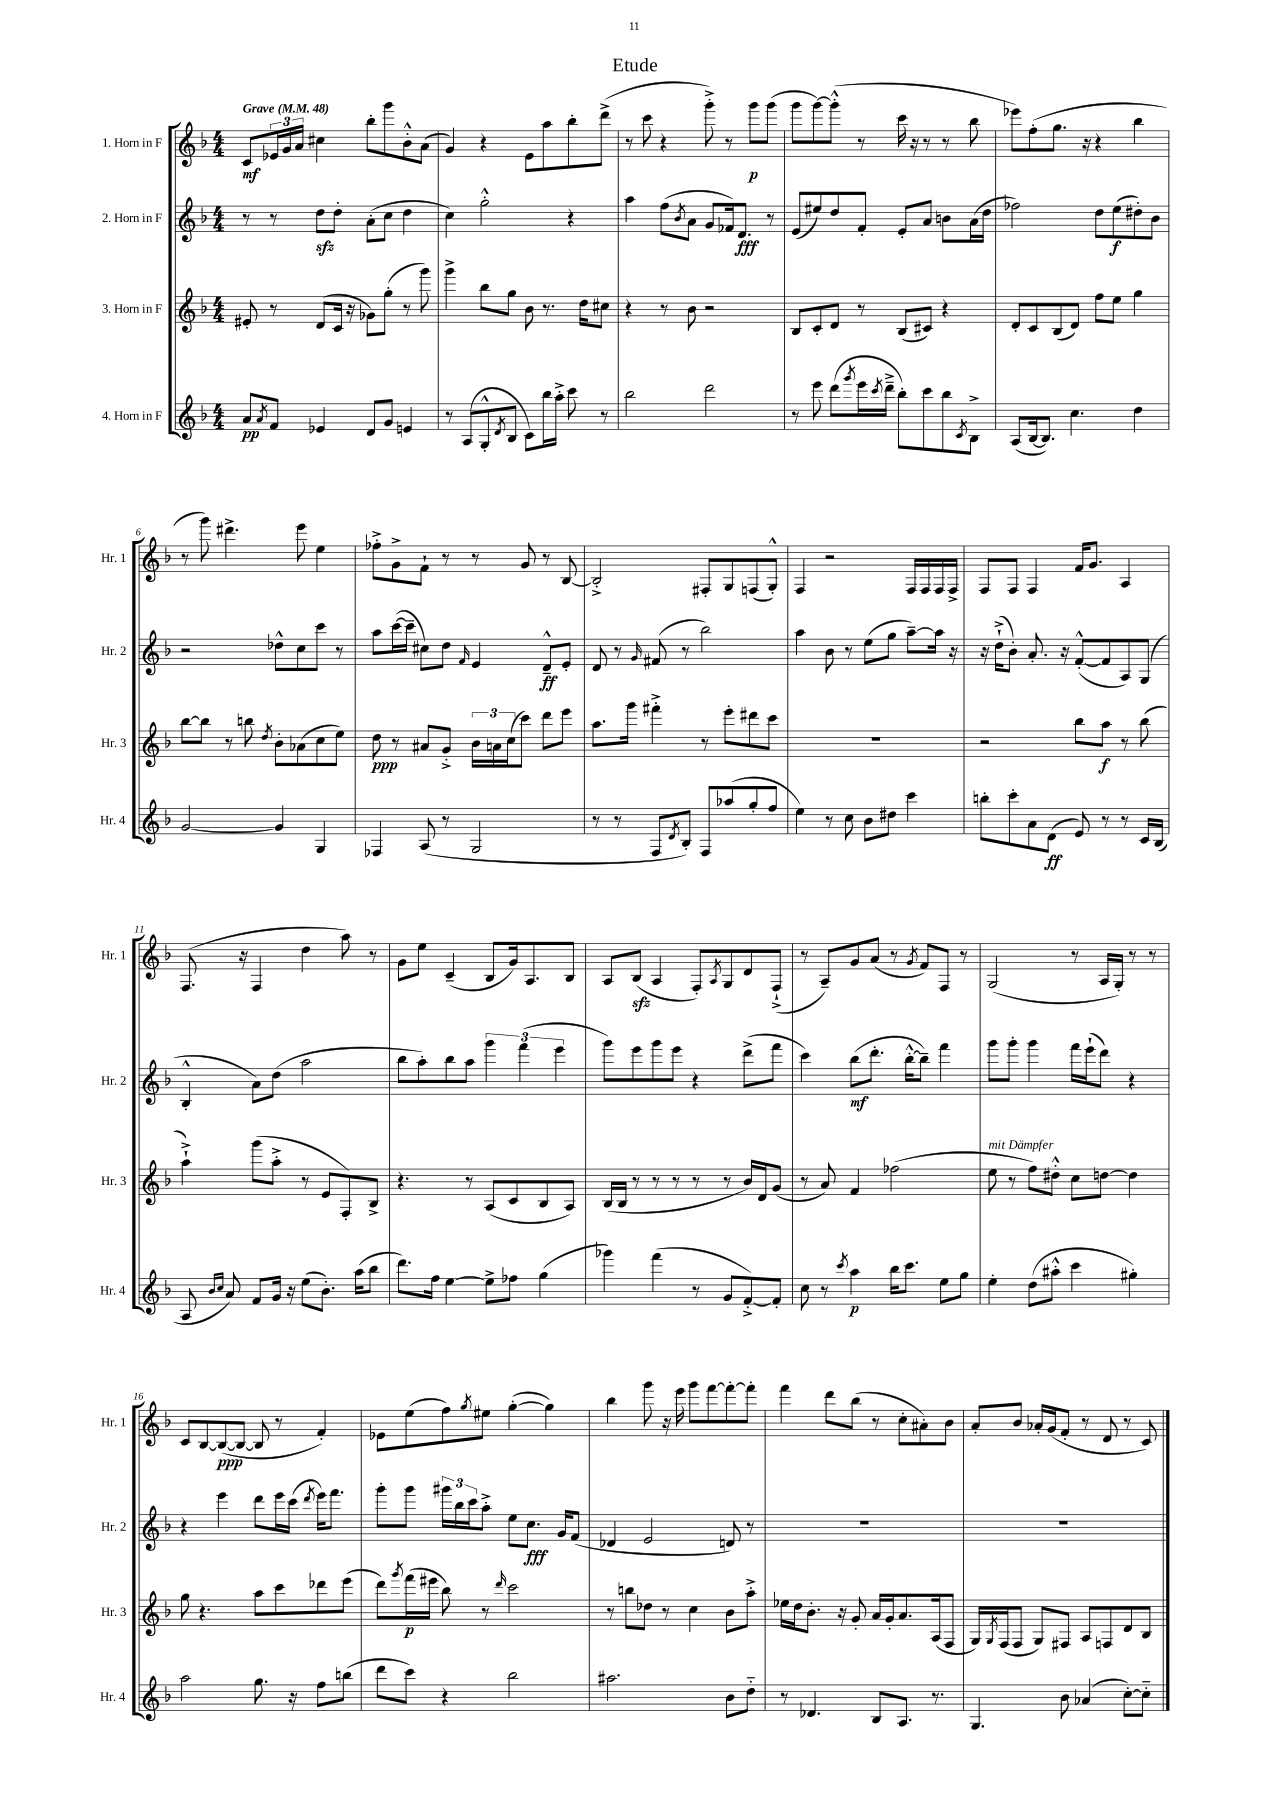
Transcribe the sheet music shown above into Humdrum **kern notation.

**kern	**dynam	**kern	**dynam	**kern	**dynam	**kern	**dynam
*part4	*part4	*part3	*part3	*part2	*part2	*part1	*part1
*staff4	*staff4	*staff3	*staff3	*staff2	*staff2	*staff1	*staff1
*I"4. Horn in F	*	*I"3. Horn in F	*	*I"2. Horn in F	*	*I"1. Horn in F	*
*I'Hr. 4	*	*I'Hr. 3	*	*I'Hr. 2	*	*I'Hr. 1	*
*clefG2	*	*clefG2	*	*clefG2	*	*clefG2	*
*k[b-]	*	*k[b-]	*	*k[b-]	*	*k[b-]	*
*M4/4	*	*M4/4	*	*M4/4	*	*M4/4	*
*MM48	*	*MM48	*	*MM48	*	*MM48	*
=1	=1	=1	=1	=1	=1	=1	=1
!	!	!	!	!	!	!LO:TX:a:B:t=Grave	!
8a/L	pp	8e#X'/	.	8r	.	8c/L	mf
8qa/	.	.	.	.	.	.	.
8f/J	.	8r	.	8r	.	24e-X/L	.
.	.	.	.	.	.	24g/	.
.	.	.	.	.	.	24a/JJ	.
4e-X/	.	(8d/L	.	8ddzz\L	.	4cc#X\	.
.	.	16c/Jk	.	8dd'\J	.	.	.
.	.	16r	.	.	.	.	.
8d/L	.	8g-X\L)	.	(8a'\L	.	8bb-'\L	.
8g/J	.	(8gg'\J	.	8cc\J	.	8ggg\	.
4en/	.	8r	.	4dd\	.	8b-'^^\	.
.	.	8ggg\)	.	.	.	(8a\J	.
=2	=2	=2	=2	=2	=2	=2	=2
8r	.	4ggg^\	.	4cc\)	.	4g/)	.
(8A/L	.	.	.	.	.	.	.
8G'^^/	.	8bb-\L	.	2gg'^^\	.	4r	.
8qd/	.	.	.	.	.	.	.
8B-/J	.	8gg\J	.	.	.	.	.
8c\L)	.	8b-\	.	.	.	8e\L	.
16bb-\L	.	8.r	.	.	.	8aa\	.
16aa'^\JJ	.	.	.	.	.	.	.
8ccc\	.	.	.	4r	.	8bb-'\	.
.	.	16dd\KL	.	.	.	.	.
8r	.	8cc#X\J	.	.	.	(8ddd^\J	.
=3	=3	=3	=3	=3	=3	=3	=3
2bb-\	.	4r	.	4aa\	.	8r	.
.	.	.	.	.	.	8ccc\	.
.	.	8r	.	(8ff\L	.	4r	.
.	.	.	.	8qb-/	.	.	.
.	.	8b-\	.	8a\J	.	.	.
2ddd\	.	2r	.	8g/L	.	8ggg'^\)	.
.	.	.	.	16f-X/k)	.	8r	.
.	.	.	.	8.d/J	fff	.	.
.	.	.	.	.	.	8ggg\L	p
.	.	.	.	8r	.	(8ggg\J	.
=4	=4	=4	=4	=4	=4	=4	=4
8r	.	8B-/L	.	(8e/L	.	8ggg\L	.
8eee\	.	8c'/	.	8ee#X/)	.	[8ggg\)	.
(8ddd\L	.	8d/J	.	8dd/	.	(8ggg'^^\J]	.
8qggg/	.	.	.	.	.	.	.
16eee\L	.	8r	.	8f'/J	.	8r	.
8qccc/	.	.	.	.	.	.	.
16ddd~^\JJ	.	.	.	.	.	.	.
8bb-'\L)	.	(8B-/L	.	8e'/L	.	16ccc\	.
.	.	.	.	.	.	16r	.
8ccc\	.	8c#X/J)	.	8a/J	.	8r	.
8bb-\	.	4r	.	8bn\L	.	8r	.
8qc/	.	.	.	.	.	.	.
8B-^\J	.	.	.	(16a\L	.	8bb-\	.
.	.	.	.	16dd\JJ	.	.	.
=5	=5	=5	=5	=5	=5	=5	=5
(8A/L	.	8d'/L	.	2ff-X\)	.	8eee-X\L)	.
[16B-/k	.	8c/	.	.	.	(8ff'\	.
8.B-/J])	.	.	.	.	.	.	.
.	.	(8B-/	.	.	.	8.gg\J	.
4.cc\	.	8d/J)	.	.	.	.	.
.	.	.	.	.	.	16r	.
.	.	8ff\L	.	8dd\L	.	4r	.
.	.	8ee\J	.	(8ee\	f	.	.
4dd\	.	4gg\	.	8dd#X'\)	.	4bb-\	.
.	.	.	.	8b-\J	.	.	.
!!LO:LB:g=z
=6	=6	=6	=6	=6	=6	=6	=6
[2g/	.	[8bb-\L	.	2r	.	8r	.
.	.	8bb-\J]	.	.	.	8ggg\)	.
.	.	8r	.	.	.	4.ddd#X^\	.
.	.	8bbn\	.	.	.	.	.
.	.	8qdd/	.	.	.	.	.
4g/]	.	8b-'\L	.	8dd-X^^\L	.	.	.
.	.	(8a-X\	.	8cc\	.	8eee\	.
4G/	.	8cc\	.	8ccc\J	.	4ee\	.
.	.	8ee\J)	.	8r	.	.	.
=7	=7	=7	=7	=7	=7	=7	=7
4F-X/	.	8dd\	ppp	8aa\L	.	8ff-X'^\L	.
.	.	8r	.	([16ccc\L	.	8g^\	.
.	.	.	.	16ccc~\JJ]	.	.	.
(8A/	.	8a#X/L	.	8cc#X\L)	.	8f`\J	.
8r	.	8g'^/J	.	8dd\J	.	8r	.
.	.	.	.	16qqf/	.	.	.
2G/	.	24b-\LL	.	4e/	.	8r	.
.	.	24an\	.	.	.	.	.
.	.	(24cc\J	.	.	.	.	.
.	.	8ccc\J)	.	.	.	8g/	.
.	.	8ddd\L	.	8d~^^/L	ff	8r	.
.	.	8eee\J	.	8e'/J	.	[8B-/	.
=8	=8	=8	=8	=8	=8	=8	=8
8r	.	8.aa\L	.	8d/	.	2B-'^/]	.
8r	.	.	.	8r	.	.	.
.	.	16ggg\Jk	.	.	.	.	.
.	.	.	.	16qqg/	.	.	.
8F/L	.	4fff#X'^\	.	(8f#X/	.	.	.
8qd/	.	.	.	.	.	.	.
8B-'/J)	.	.	.	8r	.	.	.
8F/L	.	8r	.	2bb-\)	.	8F#X'/L	.
(8aa-X/	.	8eee'\L	.	.	.	8G/	.
8gg'/	.	8ddd#X\	.	.	.	(8Fn/	.
8ff/J	.	8ccc\J	.	.	.	8G'^^/J)	.
=9	=9	=9	=9	=9	=9	=9	=9
4ee\)	.	1r	.	4aa\	.	4F/	.
8r	.	.	.	8b-\	.	2r	.
8cc\	.	.	.	8r	.	.	.
8b-\L	.	.	.	(8ee\L	.	.	.
8dd#X\J	.	.	.	8gg\J	.	.	.
4ccc\	.	.	.	[8aa~\L)	.	16F/LL	.
.	.	.	.	.	.	16F/	.
.	.	.	.	16aa\Jk]	.	16F/	.
.	.	.	.	16r	.	16F^/JJ	.
=10	=10	=10	=10	=10	=10	=10	=10
8bbn'\L	.	2r	.	16r	.	8F/L	.
.	.	.	.	(16dd`^\KL	.	.	.
8ccc'\	.	.	.	8b-'\J)	.	8F/J	.
8a\	.	.	.	8.a'/	.	4F/	.
(8d\J	ff	.	.	.	.	.	.
.	.	.	.	16r	.	.	.
8e/)	.	8bb-\L	.	([8f'^^/L	.	16f/KL	.
.	.	.	.	.	.	8.g/J	.
8r	.	8aa\J	f	8f/]	.	.	.
8r	.	8r	.	8A/)	.	4A/	.
16c/LL	.	(8bb-\	.	(8G/J	.	.	.
(16B-/JJ	.	.	.	.	.	.	.
!!LO:LB:g=z
=11	=11	=11	=11	=11	=11	=11	=11
8A/	.	4aa`^\)	.	4B-'^^/	.	(8.F/	.
16qqb-/LL	.	.	.	.	.	.	.
16qqcc/JJ	.	.	.	.	.	.	.
8a/)	.	.	.	.	.	.	.
.	.	.	.	.	.	16r	.
8f/L	.	(8ggg\L	.	8a\L)	.	4F/	.
16g/Jk	.	8aa'^\J	.	(8dd\J	.	.	.
16r	.	.	.	.	.	.	.
(8ee\L	.	8r	.	2aa\	.	4dd\	.
8.b-'\J)	.	8e/L	.	.	.	.	.
.	.	8F'/)	.	.	.	8aa\)	.
(16aa\KL	.	.	.	.	.	.	.
8bb-\J	.	8B-^/J	.	.	.	8r	.
=12	=12	=12	=12	=12	=12	=12	=12
8.ddd\L)	.	4.r	.	8bb-\L	.	8g\L	.
.	.	.	.	8aa'\)	.	8ee\J	.
16ff\Jk	.	.	.	.	.	.	.
[4ee\	.	.	.	8bb-\	.	(4c~/	.
.	.	8r	.	8aa\J	.	.	.
8ee^\L]	.	(8A/L	.	6ggg\	.	8B-/L	.
8ff-X\J	.	8c/	.	.	.	16g/k)	.
.	.	.	.	(6fff\	.	.	.
.	.	.	.	.	.	8.A/	.
(4gg\	.	8B-/	.	.	.	.	.
.	.	.	.	6eee\	.	.	.
.	.	8A/J)	.	.	.	8B-/J	.
=13	=13	=13	=13	=13	=13	=13	=13
4ggg-X\)	.	(16B-/LL	.	8ggg\L)	.	8A/L	.
.	.	16B-/JJ	.	.	.	.	.
.	.	8r	.	8eee\	.	(8B-zz/J	.
(4fff\	.	8r	.	8ggg\	.	4A/	.
.	.	8r	.	8eee\J	.	.	.
8r	.	8r	.	4r	.	8F'/L)	.
.	.	.	.	.	.	8qA/	.
8g/L	.	8r	.	.	.	8G/	.
[8f'^/)	.	16b-/LL)	.	(8ddd^\L	.	8d/	.
.	.	16d/J	.	.	.	.	.
8f'/J]	.	(8g/J	.	8fff\J	.	(8F`^/J	.
=14	=14	=14	=14	=14	=14	=14	=14
8cc\	.	8r	.	4ccc\)	.	8r	.
8r	.	8a/)	.	.	.	8A~/L)	.
8qccc/	.	.	.	.	.	.	.
4aa\	p	4f/	.	(8bb-\L	mf	8g/	.
.	.	.	.	8.ddd'\J	.	(8a/J	.
16bb-\KL	.	(2ff-X\	.	.	.	8r	.
8.ccc\J	.	.	.	[16bb-'^^\KL	.	.	.
.	.	.	.	.	.	8qg/	.
.	.	.	.	8bb-~\J])	.	8f/L)	.
8ee\L	.	.	.	4fff\	.	8F/J	.
8gg\J	.	.	.	.	.	8r	.
=15	=15	=15	=15	=15	=15	=15	=15
!	!	!LO:TX:a:i:t=mit Dämpfer	!	!	!	!	!
4ee'\	.	8ee\	.	8ggg\L	.	(2G/	.
.	.	8r	.	8ggg'\J	.	.	.
(8dd\L	.	8ff\L)	.	4ggg\	.	.	.
8aa#X'^^\J	.	8dd#X'^^\J	.	.	.	.	.
4ccc\	.	8cc\L	.	16fff\LL	.	8r	.
.	.	.	.	(16eee`\J	.	.	.
.	.	[8ddn\J	.	8ddd\J)	.	16A/LL	.
.	.	.	.	.	.	16G'/JJ)	.
4gg#X'\)	.	4dd\]	.	4r	.	8r	.
.	.	.	.	.	.	8r	.
!!LO:LB:g=z
=16	=16	=16	=16	=16	=16	=16	=16
2aa\	.	8gg\	.	4r	.	8c/L	.
.	.	4.r	.	.	.	[8B-/	.
.	.	.	.	4eee\	.	(8B-/_	ppp
.	.	.	.	.	.	8B-/J_	.
8.gg\	.	8aa\L	.	8ddd\L	.	8B-/]	.
.	.	8ccc\	.	16eee\L	.	8r	.
16r	.	.	.	(16ccc\JJ	.	.	.
.	.	.	.	8qddd/	.	.	.
8ff\L	.	8ddd-X\	.	16eee\KL)	.	4f'/)	.
.	.	.	.	8.fff\J	.	.	.
(8bbn\J	.	(8eee\J	.	.	.	.	.
=17	=17	=17	=17	=17	=17	=17	=17
8ddd\L	.	8ddd\L)	.	8ggg'\L	.	8e-X\L	.
.	.	8qggg/	.	.	.	.	.
8ccc\J)	.	(16fff\L	p	8ggg\J	.	(8ee\	.
.	.	16eee#X\JJ	.	.	.	.	.
4r	.	8bb-\)	.	24ggg#X\LL	.	8ff\)	.
.	.	.	.	24bb-\	.	.	.
.	.	.	.	24ccc\J	.	.	.
.	.	.	.	.	.	8qgg/	.
.	.	8r	.	8aa'^\J	.	8ee#X\J	.
.	.	16qqddd/	.	.	.	.	.
2bb-\	.	2ccc\	.	8ee\L	.	([4gg'\	.
.	.	.	.	8.cc\J	fff	.	.
.	.	.	.	.	.	4gg\])	.
.	.	.	.	16g/KL	.	.	.
.	.	.	.	(8f/J	.	.	.
=18	=18	=18	=18	=18	=18	=18	=18
2.aa#X\	.	8r	.	4d-X/	.	4bb-\	.
.	.	8bbn\L	.	.	.	.	.
.	.	8dd-X\J	.	2e/	.	8ggg\	.
.	.	8r	.	.	.	16r	.
.	.	.	.	.	.	16eee\	.
.	.	4cc\	.	.	.	8ggg\L	.
.	.	.	.	.	.	[8fff\	.
8b-\L	.	8b-\L	.	8dn/)	.	8fff'\_	.
8dd\J	.	8aa'^\J	.	8r	.	8fff'\J]	.
=19	=19	=19	=19	=19	=19	=19	=19
8r	.	16ee-X\LL	.	1r	.	4fff\	.
.	.	16dd\J	.	.	.	.	.
4.d-X/	.	8.b-'\J	.	.	.	.	.
.	.	.	.	.	.	8ddd\L	.
.	.	16r	.	.	.	.	.
.	.	8g'/	.	.	.	(8bb-\J	.
8B-/L	.	16a/LL	.	.	.	8r	.
.	.	16g'/J	.	.	.	.	.
8.A/J	.	8.a/	.	.	.	8cc'\L	.
.	.	.	.	.	.	8a#X'\)	.
8.r	.	(16A/k	.	.	.	.	.
.	.	8F/J	.	.	.	8b-\J	.
=20	=20	=20	=20	=20	=20	=20	=20
4.G/	.	16G/LL)	.	1r	.	8a'/L	.
.	.	8qG/	.	.	.	.	.
.	.	(16F/J	.	.	.	.	.
.	.	8F/J	.	.	.	8b-/J	.
.	.	8G/L)	.	.	.	16a-X'/LL	.
.	.	.	.	.	.	(16g/J	.
8b-\	.	8F#X/J	.	.	.	8f'/J	.
(4a-X/	.	8A/L	.	.	.	8r	.
.	.	8Fn/	.	.	.	8d/	.
[8cc'\L)	.	8d/	.	.	.	8r	.
8cc\J]	.	8B-/J	.	.	.	8c/)	.
==	==	==	==	==	==	==	==
*-	*-	*-	*-	*-	*-	*-	*-
